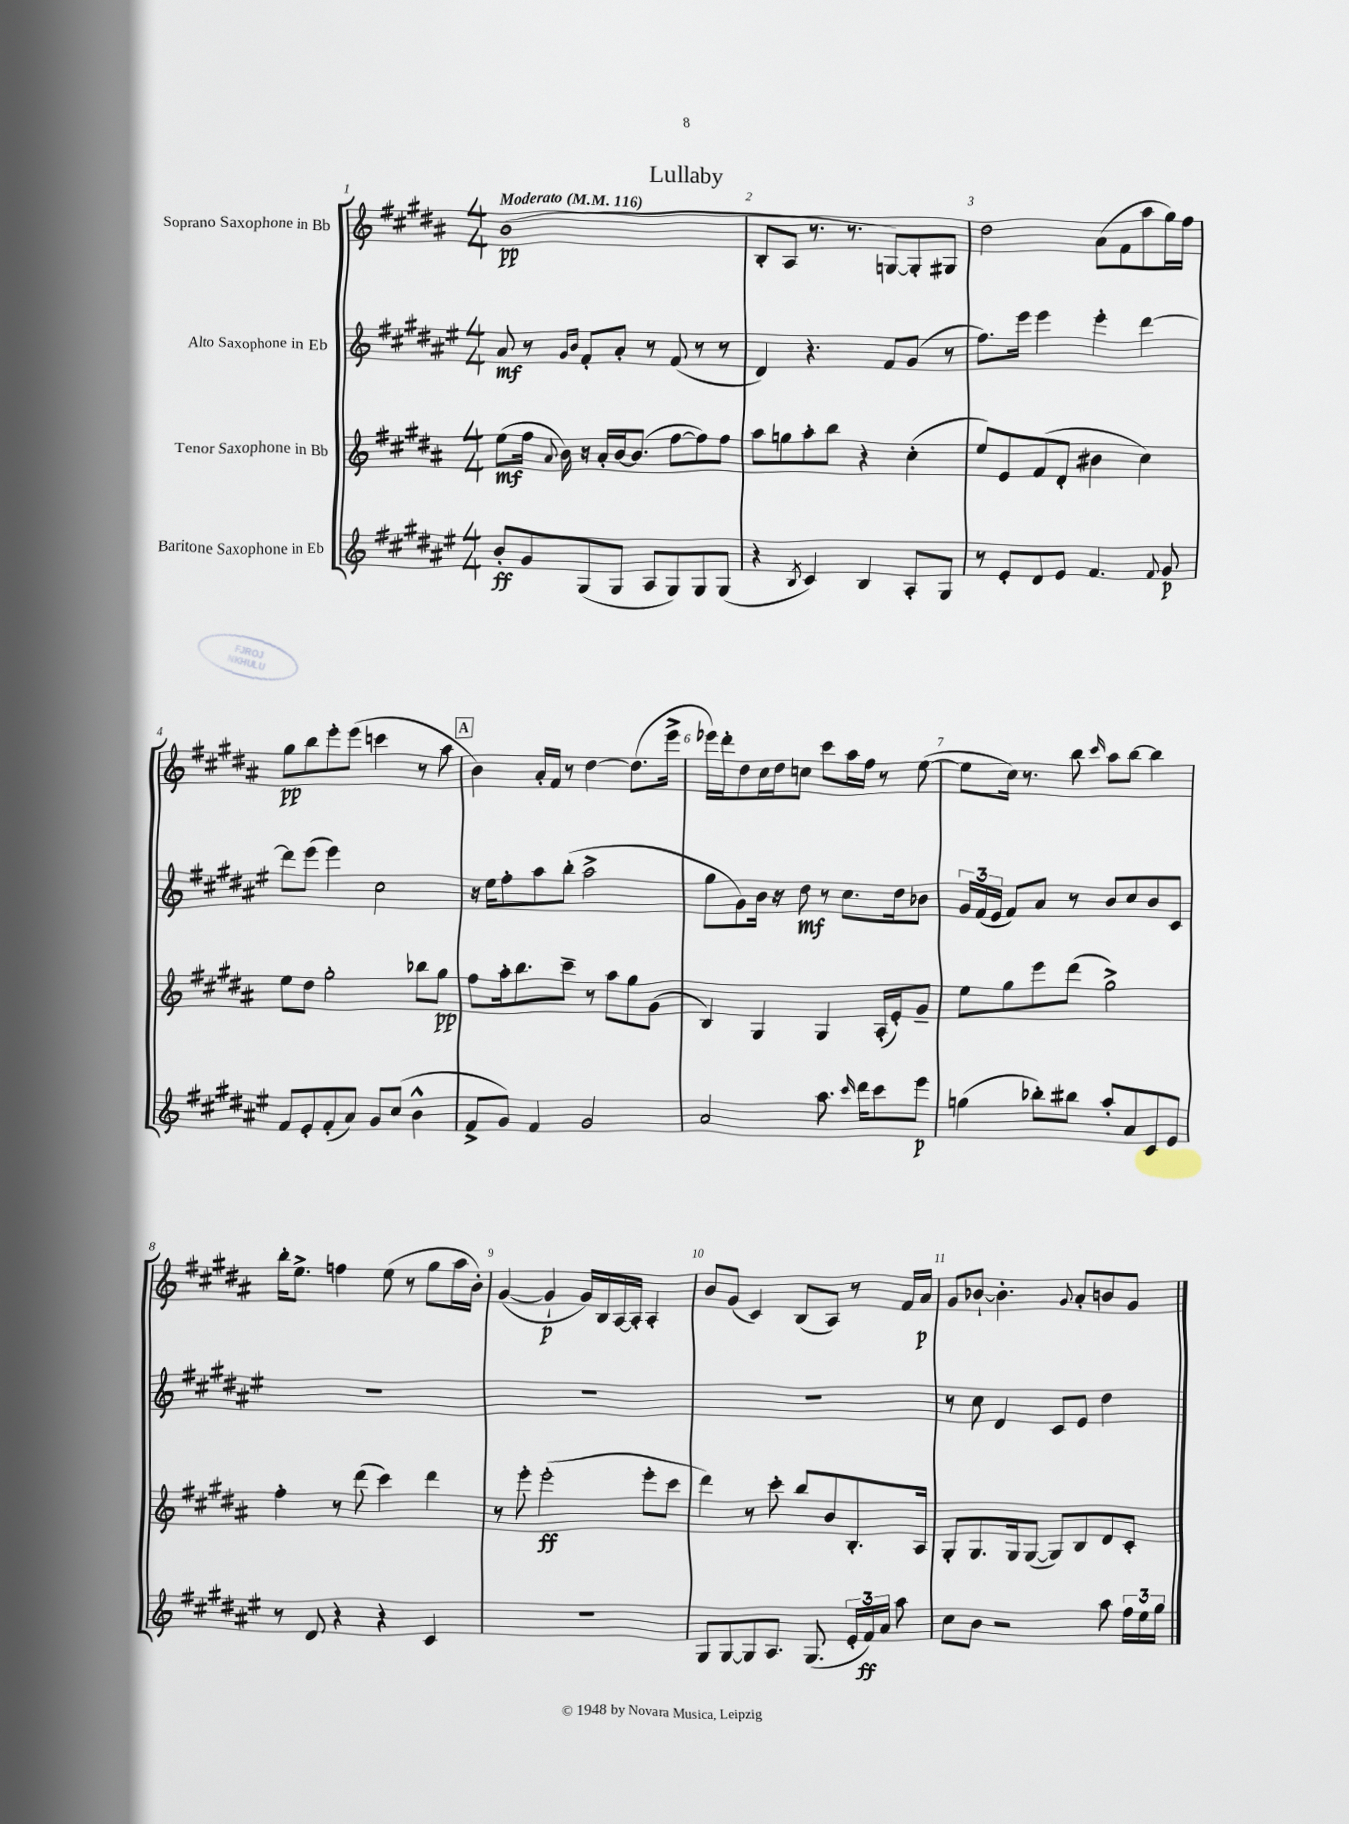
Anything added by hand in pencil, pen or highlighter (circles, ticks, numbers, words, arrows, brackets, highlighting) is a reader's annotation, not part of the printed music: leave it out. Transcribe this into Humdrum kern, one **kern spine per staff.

**kern	**kern	**kern	**kern
*staff4	*staff3	*staff2	*staff1
*clefG2	*clefG2	*clefG2	*clefG2
*k[f#c#g#d#a#e#]	*k[f#c#g#d#a#]	*k[f#c#g#d#a#e#]	*k[f#c#g#d#a#]
*M4/4	*M4/4	*M4/4	*M4/4
*MM116	*MM116	*MM116	*MM116
8b'/L	(8ee\L	8a#/	(1b
8g#/	16ff#\Jk	8r	.
.	8qqa#/	.	.
.	16b\)	.	.
.	.	16qqg#/LL	.
.	.	16qqb/JJ	.
(8G#/	16r	8f#'/L	.
.	16a#'/LL	.	.
8G#/J	[16b/J	8a#'/J	.
.	(8.b/]J	.	.
8A#/L	.	8r	.
8G#/)	[8ff#\L	(8f#/	.
8G#/	8ff#\])	8r	.
(8G#/J	8ff#\J	8r	.
=	=	=	=
4r	8aa#\L	4d#/)	8B'/L
.	8gg\	.	8A#/J
8qB/	.	.	.
4c#/)	8aa#'\	4.r	8.r
.	8bb\J	.	.
.	.	.	8.r
4B/	4r	.	.
.	.	8f#/L	[8G/L)
8A#'/L	(4cc#'\	(8g#/J	8G'/]
8G#/J	.	8r	8G#/J
=	=	=	=
8r	8ee/L)	8.ff#\L)	2dd#\
8e#'/L	8e/	.	.
.	.	16eee#\Jk	.
8d#/	(8f#/	4eee#\	.
8e#/J	8d#'/J	.	.
4.f#/	4b#\	4eee#'\	(8a#\L
.	.	.	8f#\
.	4cc#\)	[4ddd#\	8aa#\
8qqf#/	.	.	.
8g#/	.	.	16gg#\L)
.	.	.	16ff#\JJ
=	=	=	=
8f#/L	8ee\L	8ddd#\]L	8gg#\L
8e#'/	8dd#\J	(8eee#\J	8bb\
(8f#'/	2gg#'\	4eee#\)	8eee'\
8a#/J)	.	.	(8eee\J
8g#/L	.	2cc#\	4ccc\
(8cc#/J	.	.	.
4b^^\	8bb-\L	.	8r
.	8gg#\J	.	8aa#\
=	=	=	=
8f#^/L	8ff#\L	16r	4b\)
.	.	16ee#\LK	.
8g#/J)	16aa#'\k	8ff#'\	.
.	8.bb\	.	.
4f#/	.	8aa#\	16a#'/LL
.	.	.	16f#/JJ
.	8ccc#~\J	(8bb'\J	8r
2g#/	8r	2aa#^\	[4dd#\
.	8aa#\L	.	.
.	8gg#\	.	(8.dd#\]L
.	(8g#\J	.	.
.	.	.	16eee^\Jk
=	=	=	=
2a#/	4B/)	8gg#\L	16eee-\LL)
.	.	.	16ddd#'\J
.	.	8g#\)	8dd#\
.	4G#/	16b\Jk	16cc#\L
.	.	16r	16dd#\J
.	.	8dd#\	8cc\J
8.aa#\	4G#/	8r	8ccc#\L
.	.	8.cc#\L	16aa#\L
16qqccc#/	.	.	.
16ddd#\LK	.	.	16ff#\JJ
8ccc#\	(16A#'/LL	.	8r
.	16e'/J)	16dd#\k	.
8eee#\J	8g#~/J	8b-\J	([8ee\
=	=	=	=
(4gg\	8ee\L	24g#/LL	8ee\]L
.	.	(24f#/	.
.	.	24e#/JJ	.
.	8gg#\	8f#/L)	16cc#\Jk)
.	.	.	8.r
8bb-'\L)	8eee\	8a#/J	.
8bb#\J	(8ddd#\J	8r	8bb\
.	.	.	16qqccc#/
8aa#'/L	2gg#^\)	8b/L	8aa#\L
8a#/	.	8cc#/	[8bb\J
8c#/	.	8b/	4bb\]
8e#/J	.	8c#/J	.
=	=	=	=
8r	4ff#'\	1r	16bb'\LK
.	.	.	8.ee^\J
8d#/	.	.	.
4r	8r	.	4ff\
.	(8ddd#\	.	.
4r	4ccc#\)	.	(8ee\
.	.	.	8r
4c#/	4ddd#\	.	8gg#\L
.	.	.	16aa#\L
.	.	.	16b'\JJ)
=	=	=	=
1r	8r	1r	([4g#/
.	8eee'\	.	.
.	(2eee'\	.	4g#`/]
.	.	.	16g#/LL)
.	.	.	16B/
.	.	.	[16A#/
.	.	.	16A#'/]JJ
.	8eee'\L	.	4A#'/
.	8ccc#\J	.	.
=	=	=	=
8G#/L	4ddd#\)	1r	8b/L
[8G#/	.	.	(8g#/J
8G#/]	8r	.	4c#/)
8.A#/J	8ccc#'\	.	.
.	8bb/L	.	(8B/L
(8.G#/	.	.	.
.	8b/	.	8A#/J)
24e#'/LL	8.B'/	.	8r
24f#/)	.	.	.
24a#/JJ	.	.	.
8aa#\	.	.	16f#/LL
.	16A#/Jk	.	16a#/JJ
=	=	=	=
8cc#\L	8G#'/L	8r	8g#/L
8b\J	8.G#/	8cc#\	[8b-`/J
2r	.	4d#/	4.b-'\]
.	16G#/k	.	.
.	([8G#/J	.	.
.	8G#/]L)	8c#/L	.
.	.	.	8qqg#/
.	8B/	8e#/J	8a#'/L
8aa#\	8d#/	4dd#\	8b/
24ff#\LL	8c#'/J	.	8g#/J
24ee#\	.	.	.
24gg#\JJ	.	.	.
==	==	==	==
*-	*-	*-	*-
